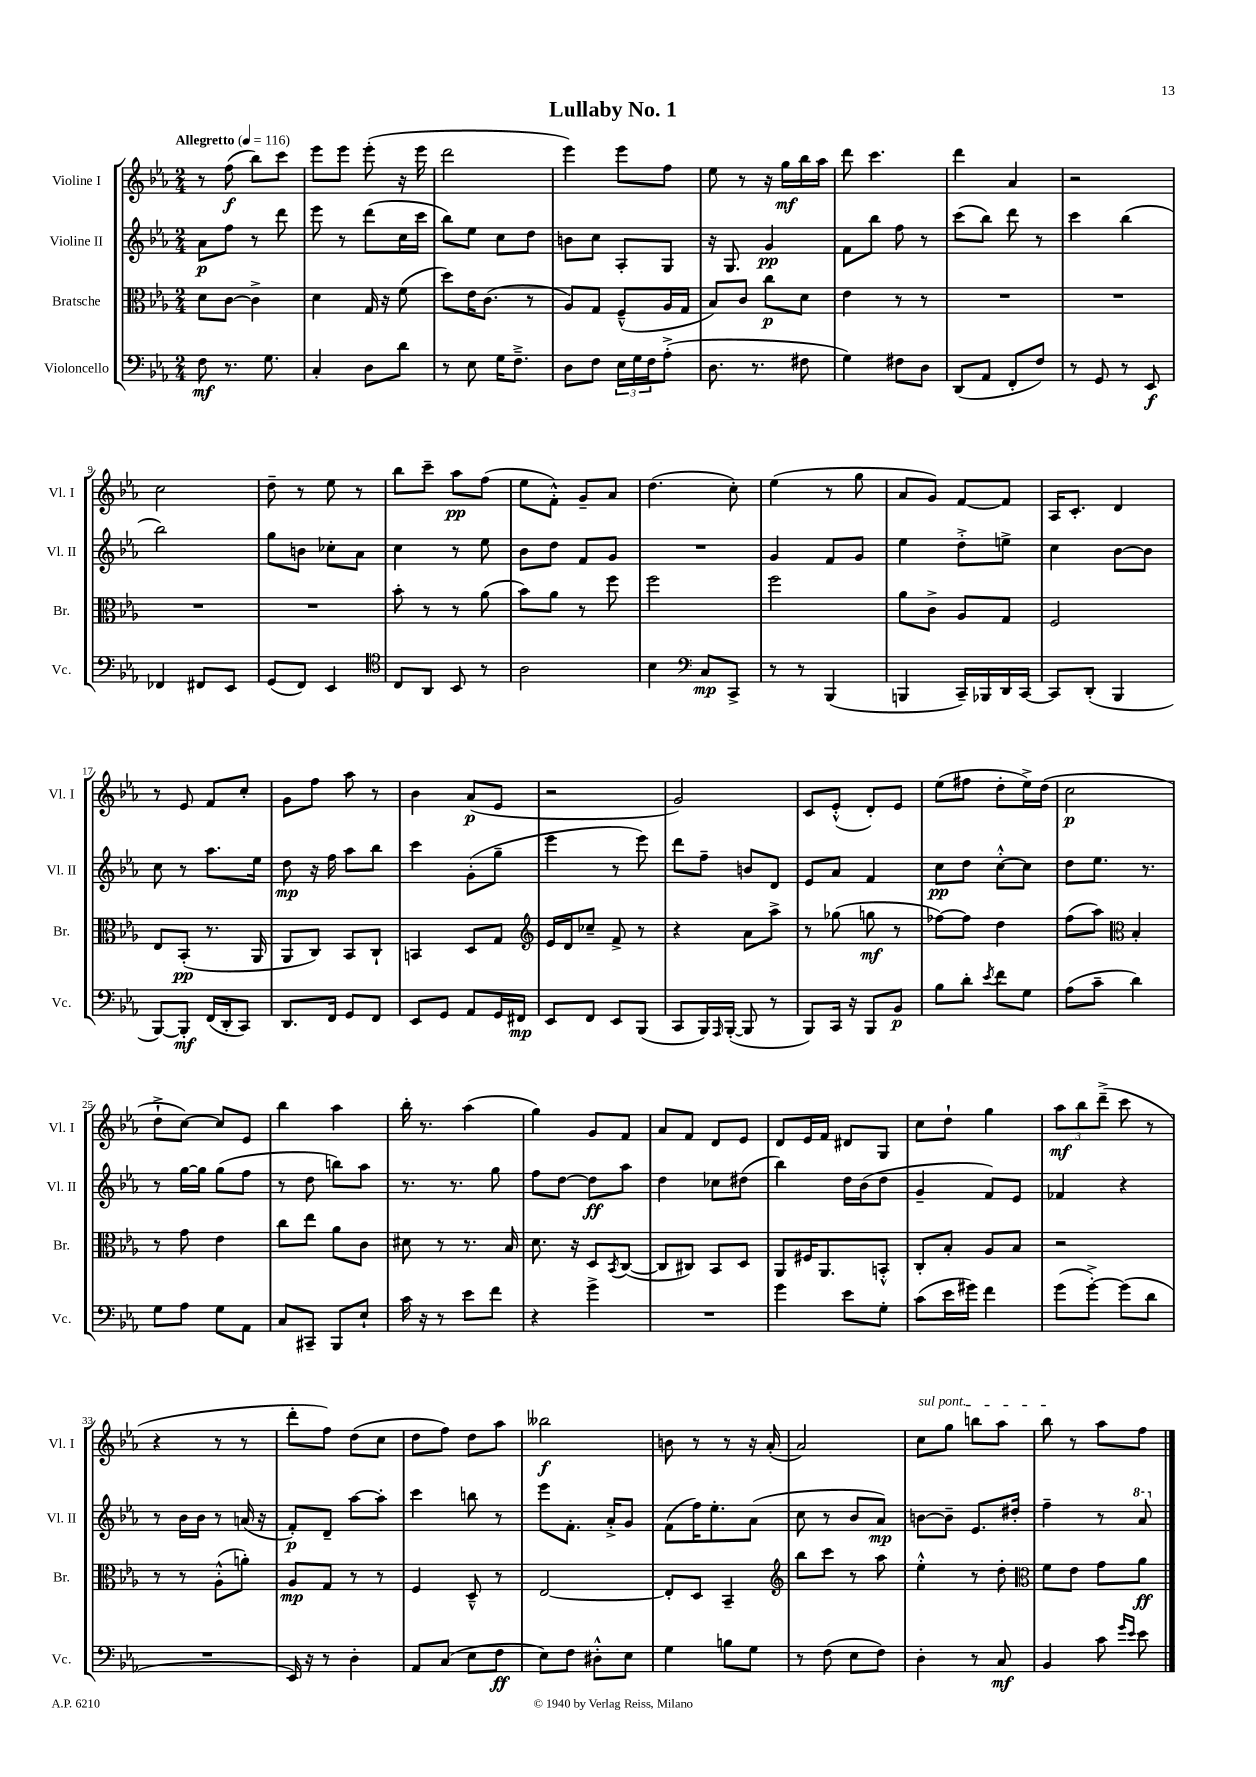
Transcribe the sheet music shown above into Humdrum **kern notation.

**kern	**kern	**kern	**kern
*staff4	*staff3	*staff2	*staff1
*clefF4	*clefC3	*clefG2	*clefG2
*k[b-e-a-]	*k[b-e-a-]	*k[b-e-a-]	*k[b-e-a-]
*M2/4	*M2/4	*M2/4	*M2/4
*MM116	*MM116	*MM116	*MM116
8F\	8d\L	8a-\L	8r
8.r	[8c\J	8ff\J	(8ff\
.	4c^\]	8r	8bb-\L)
8.G\	.	.	.
.	.	8ddd\	8ccc\J
=	=	=	=
4C'/	4d\	8eee-\	8eee-\L
.	.	8r	8eee-\J
8D\L	16G/	(8ddd\L	(8eee-'\
.	16r	.	.
8d\J	(8f\	16cc\L	16r
.	.	16ccc\JJ	16eee-\
=	=	=	=
8r	8dd\L)	8bb-\L)	2ddd\
8E-\	16e-\K	8ee-\J	.
.	(8.c\J	.	.
16G\LK	.	8cc\L	.
8.F~^\J	.	.	.
.	8r	8dd\J	.
=	=	=	=
8D\L	8A-/L)	8b\L	4eee-\)
8F\J	8G/J	8cc\J	.
24E-\LL	(8F~^^/L	8A-'/L	8eee-\L
24G\	.	.	.
24F\J	.	.	.
(8A-'^\J	16A-/L	8G/J	8ff\J
.	16G/JJ	.	.
=	=	=	=
8.D\	8B-/L)	16r	8ee-\
.	.	8.G/	.
.	8c/J	.	8r
8.r	.	.	.
.	8cc\L	4g/	16r
.	.	.	16gg\LL
8F#\	8d\J	.	16bb-\
.	.	.	16aa-\JJ
=	=	=	=
4G\)	4e-\	8f\L	8ddd\
.	.	8bb-\J	4.ccc\
8F#\L	8r	8ff\	.
8D\J	8r	8r	.
=	=	=	=
(8DD/L	2r	(8ccc\L	4ddd\
8AA-/J	.	8bb-\J)	.
8FF'/L	.	8ddd\	4a-/
8F/J)	.	8r	.
=	=	=	=
8r	2r	4ccc\	2r
8GG/	.	.	.
8r	.	(4bb-\	.
8EE-/	.	.	.
=	=	=	=
4FF-/	2r	2bb-\)	2cc\
8FF#/L	.	.	.
8EE-/J	.	.	.
=	=	=	=
(8GG/L	2r	8gg\L	8dd~\
8FF/J)	.	8b\J	8r
4EE-/	.	8cc-'\L	8ee-\
.	.	8a-\J	8r
=	=	=	=
*clefC4	*	*	*
8C/L	8b-'\	4cc\	8bb-\L
8AA-/J	8r	.	8ccc~\J
8BB-/	8r	8r	8aa-\L
8r	(8a-\	8ee-\	(8ff\J
=	=	=	=
2A-\	8b-\L)	8b-\L	8ee-\L
.	8a-\J	8dd\J	8f'^^\J)
.	8r	8f/L	8g~/L
.	8ff\	8g/J	8a-/J
=	=	=	=
4B-\	2ff\	2r	(4.dd\
*clefF4	*	*	*
8C/L	.	.	.
8CC^/J	.	.	8cc'\)
=	=	=	=
8r	2ff\	4g/	(4ee-\
8r	.	.	.
(4BBB-/	.	8f/L	8r
.	.	8g/J	8gg\
=	=	=	=
4BBB/	8a-\L	4ee-\	8a-/L
.	8c^\J	.	8g/J)
16CC~/LL)	8A-/L	8dd'^\L	[8f/L
16BBB-/	.	.	.
16DD/	8G/J	8ee^\J	8f/]J
[16CC/JJ	.	.	.
=	=	=	=
8CC/]L	2F/	4cc\	16A-/LK
.	.	.	8.c'/J
(8DD'/J	.	.	.
4BBB-/	.	[8b-\L	4d/
.	.	8b-\]J	.
=	=	=	=
[8BBB-/L)	8E-/L	8cc\	8r
8BBB-'/]J	(8BB-'/J	8r	8e-/
(16FF/LL	8.r	8.aa-\L	8f/L
16DD'/J	.	.	.
8CC/J)	.	.	8cc'/J
.	16AA-/	16ee-\Jk	.
=	=	=	=
8.DD/L	8AA-/L	8dd\	8g\L
.	8C/J)	16r	8ff\J
16FF/Jk	.	16ff\	.
8GG/L	8BB-/L	8aa-\L	8aa-\
8FF/J	8C`/J	8bb-\J	8r
=	=	=	=
8EE-/L	4BB/	4ccc\	4b-\
8GG/J	.	.	.
8AA-/L	8D/L	(8g'\L	(8a-/L
16GG/L	8G/J	8gg~\J	8e-/J
16FF#/JJ	.	.	.
=	=	=	=
*	*clefG2	*	*
8EE-/L	16e-/LL	4eee-\	2r
.	16d/J	.	.
8FF/J	8cc-~/J	.	.
8EE-/L	8f^/	8r	.
(8BBB-/J	8r	8eee-\)	.
=	=	=	=
8CC/L	4r	8ddd\L	2g/)
16BBB-/L)	.	8ff~\J	.
16qqAAA-/	.	.	.
([16BBB-'/JJ	.	.	.
8BBB-/]	8a-\L	8b/L	.
8r	8aa-^\J	8d/J	.
=	=	=	=
8BBB-/L)	8r	8e-/L	8c/L
16CC/Jk	(8gg-\	8a-/J	(8e-'^^/J
16r	.	.	.
8BBB-/L	8gg\	4f/	8d'/L)
8BB-/J	8r	.	8e-/J
=	=	=	=
8B-\L	[8ff-\L)	8cc\L	(8ee-\L
8d'\J	8ff-\]J	8dd\J	8ff#\J
8qe-/	.	.	.
8f\L	4dd\	[8cc'^^\L	8dd'\L
8G\J	.	8cc\]J	16ee-^\L)
.	.	.	(16dd\JJ
=	=	=	=
(8A-\L	(8ff\L	8dd\L	2cc\
8c~\J	8aa-\J)	8.ee-\J	.
*	*clefC3	*	*
4d\)	4B-'/	.	.
.	.	8.r	.
=	=	=	=
8G\L	8r	8r	8dd`^\L
8A-\J	8g\	[16gg\LL	[8cc\J)
.	.	16gg\]JJ	.
8G\L	4e-\	(8gg\L	8cc/]L
8AA-\J	.	8ff\J	8e-/J
=	=	=	=
8C/L	8cc\L	8r	4bb-\
8CC#~/J	8ee-\J	8dd\	.
8BBB-/L	8a-\L	8bb\L)	4aa-\
8E-`/J	8c\J	8aa-\J	.
=	=	=	=
16c\	8d#\	8.r	16bb-'\
16r	.	.	8.r
8r	8r	.	.
.	.	8.r	.
8e-\L	8.r	.	(4aa-\
8f\J	.	8gg\	.
.	16B-/	.	.
=	=	=	=
4r	8.d\	8ff\L	4gg\)
.	.	[8dd\J	.
.	16r	.	.
4g^\	8D/L	8dd\]L	8g/L
.	8qBB-/	.	.
.	([8C/J	8aa-\J	8f/J
=	=	=	=
2r	8C/]L	4dd\	8a-/L
.	8C#/J)	.	8f/J
.	8BB-/L	8cc-\L	8d/L
.	8D/J	(8dd#\J	8e-/J
=	=	=	=
4g\	8AA-/L	4bb-\)	8d/L
.	16F#/K	.	16e-/L
.	8.AA-/	.	16f/JJ
8e-\L	.	16dd\LL	8d#/L
.	.	(16b-\J	.
8G'\J	8BB'^^/J	8dd\J	8G/J
=	=	=	=
(8c\L	8C'/L	4g~/	8cc\L
16e-\L	8B-'/J	.	8dd`\J
16g#\JJ)	.	.	.
4f\	8A-/L	8f/L)	4gg\
.	8B-/J	8e-/J	.
=	=	=	=
(8g\L	2r	4f-/	12aa-\L
.	.	.	12bb-\
[8g'^\J)	.	.	.
.	.	.	(12ddd~^\J
(8g\]L	.	4r	8ccc\
8d\J	.	.	8r
=	=	=	=
2r	8r	8r	4r
.	8r	16b-\LL	.
.	.	16b-\JJ	.
.	(8A-'^^\L	8r	8r
.	8a'\J)	(16a/	8r
.	.	16r	.
=	=	=	=
16EE-/)	8A-/L	8f'/L)	8ddd'\L
16r	.	.	.
8r	8G/J	8d~/J	8ff\J)
4D'\	8r	[8aa-\L	(8dd\L
.	8r	8aa-'\]J	8cc\J
=	=	=	=
8AA-/L	4F/	4ccc\	8dd\L
(8C/J	.	.	8ff\J)
8E-\L	8D~^^/	8bb\	8dd\L
8F\J	8r	8r	8aa-\J
=	=	=	=
8E-\L)	[2E-/	8eee-\L	2bb--\
8F\J	.	8.f'\J	.
8D#'^^\L	.	.	.
.	.	16a-'^/LK	.
8E-\J	.	8g/J	.
=	=	=	=
4G\	8E-'/]L	(8f\L	8b\
.	8D/J	16ff\K)	8r
.	.	8.ee-'\	.
8B\L	4BB-~/	.	8r
8G\J	.	(8a-\J	16r
.	.	.	(16a-'/
=	=	=	=
*	*clefG2	*	*
8r	8bb-\L	8cc\	2a-/)
(8F\	8ccc\J	8r	.
8E-\L	8r	8b-/L	.
8F\J)	8aa-\	8a-/J)	.
=	=	=	=
4D'\	4ee-'^^\	[8b\L	8cc\L
.	.	8b~\]J	8gg\J
8r	8r	8.e-/L	8bb\L
8C/	8dd'\	.	8aa-\J
.	.	16dd#'/Jk	.
=	=	=	=
*	*clefC3	*	*
4BB-/	8f\L	4ff~\	8bb-\
.	8e-\J	.	8r
8c\	8g\L	8r	8aa-\L
16qqg/LL	.	.	.
16qqe-/JJ	.	.	.
8e-\	8a-\J	8aa-/	8ff\J
==	==	==	==
*-	*-	*-	*-
